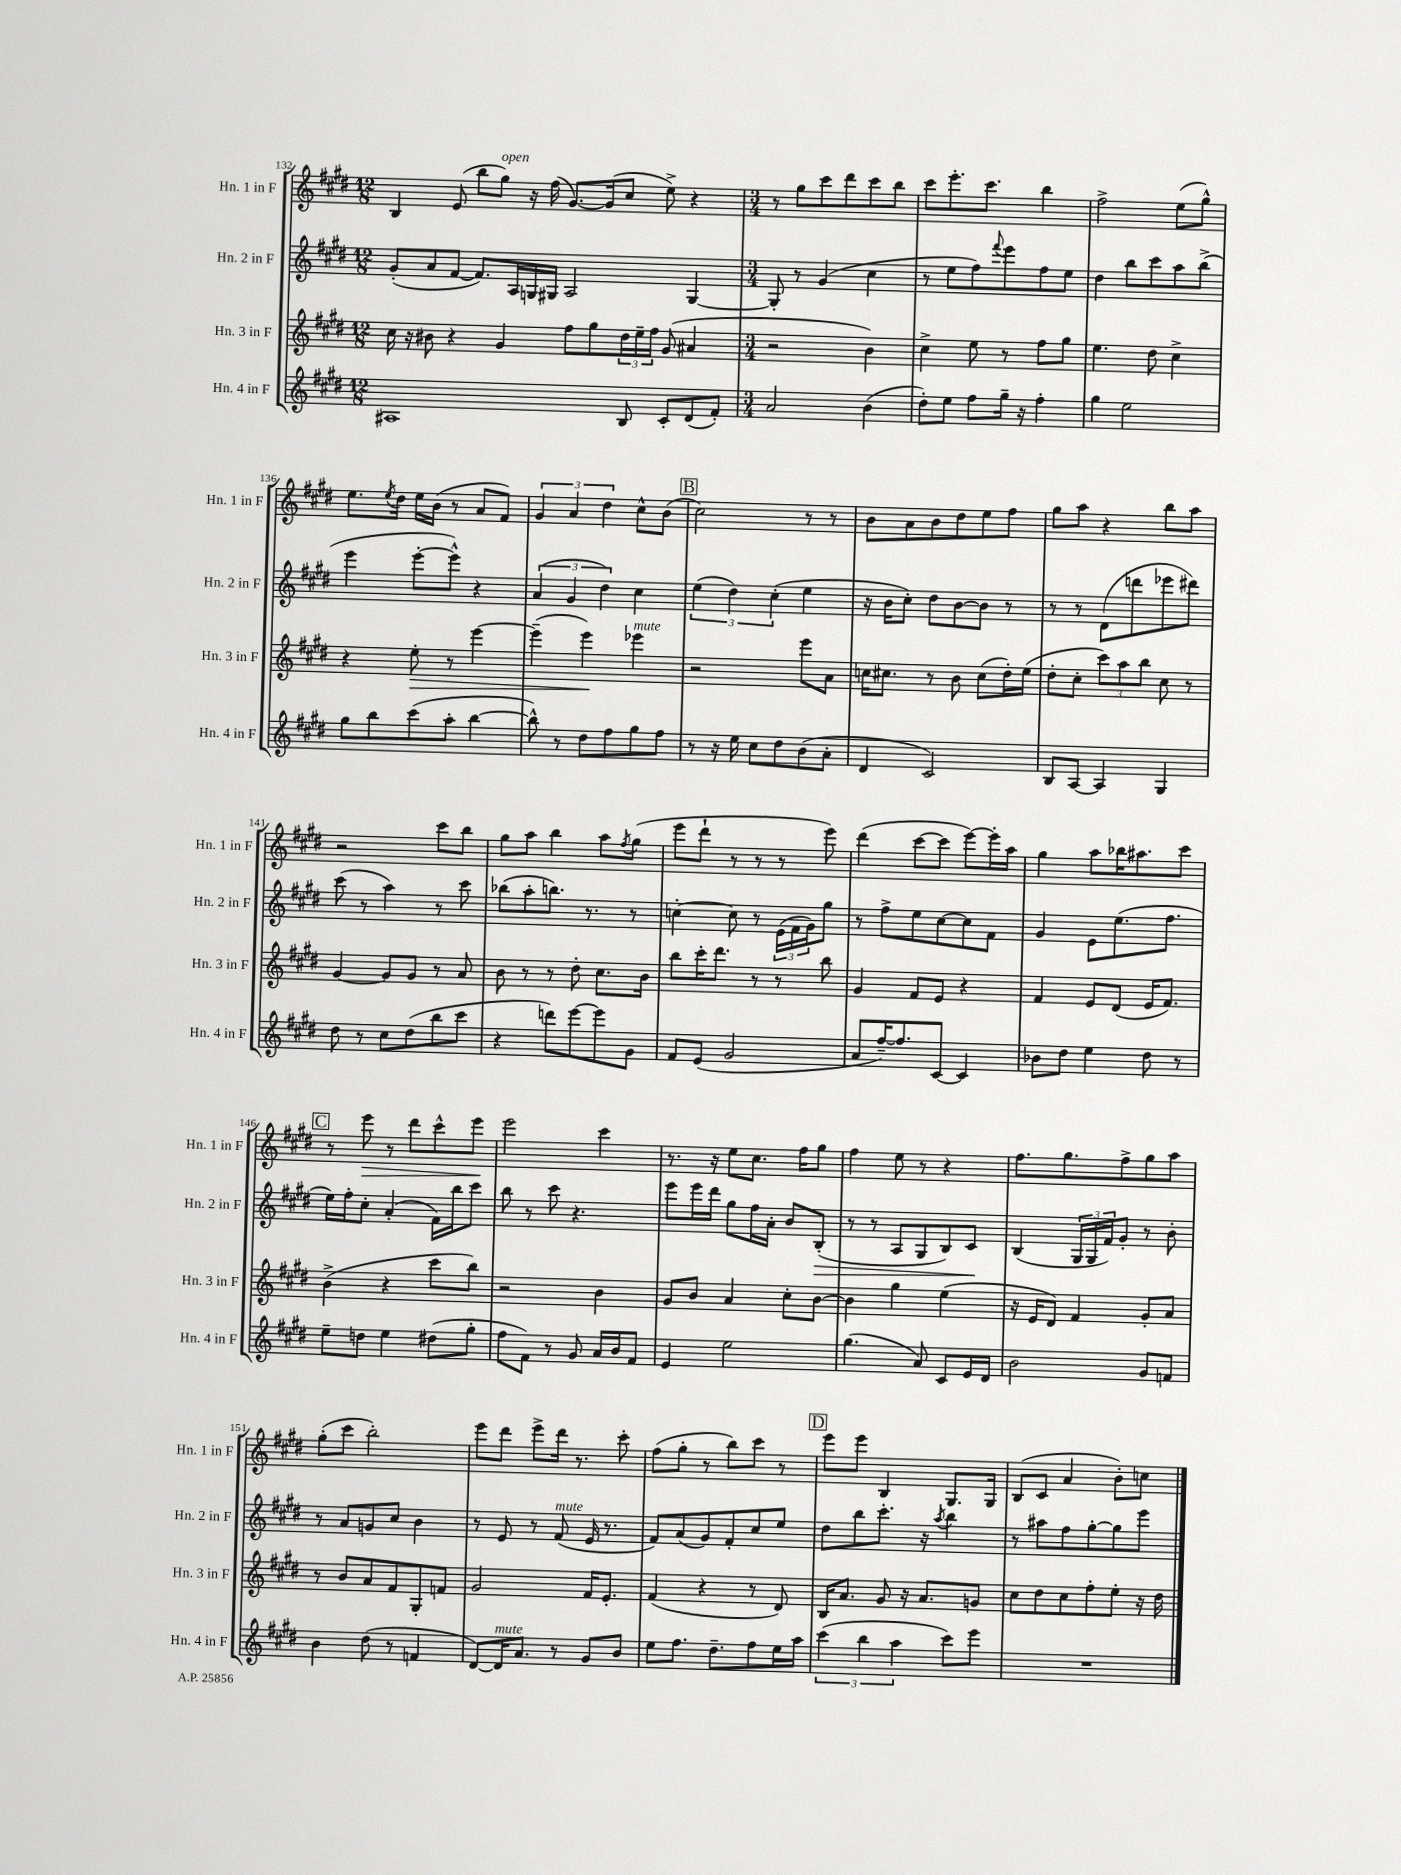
<<
\new StaffGroup <<
\new Staff = "s0" \with { instrumentName = "Hn. 1 in F" shortInstrumentName = "Hn. 1 in F" } {
    \clef treble \key e \major \numericTimeSignature \time 12/8
    b4 e'8( b''8 gis''8^\markup { \italic "open" }) r16 fis''16( gis'8.~) gis'16( cis''8 e''8->) r4 |
    \numericTimeSignature \time 3/4 r8 gis''8 cis'''8 dis'''8 cis'''8 b''8 |
    cis'''8 e'''8.-. cis'''8. b''4 |
    fis''2-> e''8( gis''8-^) |
    e''8. \acciaccatura { e''8 } dis''16 e''16 b'16( r8 a'8 fis'8) |
    \tuplet 3/2 { gis'4 a'4 dis''4 } cis''8-^ b'8( |
    \mark \markup { \box "B" } cis''2) r8 r8 |
    b'8 a'8 b'8 dis''8 e''8 fis''8 |
    gis''8 a''8 r4 b''8 a''8 |
    r2 cis'''8 b''8 |
    gis''8 a''8 b''4 a''8 \acciaccatura { fis''8 } gis''8( |
    e'''8 dis'''8-! r8 r8 r8 e'''8) |
    dis'''4( cis'''8~ cis'''8 e'''8~) e'''16-. a''16 |
    gis''4 a''8 bes''16 ais''8. cis'''8 |
    \mark \markup { \box "C" } r8 e'''8\> r8 dis'''8 cis'''8-^ e'''8\! |
    e'''2 cis'''4 |
    r8. r16 e''8 cis''8. fis''16 gis''8 |
    fis''4 e''8 r8 r4 |
    fis''8. gis''8. fis''8-> gis''8 a''8 |
    gis''8-.( cis'''8 b''2-.) |
    e'''8 dis'''8 e'''8-> dis'''16 r8. cis'''8-. |
    fis''8( gis''8-. r8 b''8) cis'''8 r8 |
    \mark \markup { \box "D" } e'''8 e'''8 b4 gis8. gis16 |
    b8( cis'8 a'4 b'8-.) c''8 \bar "|." |
}
\new Staff = "s1" \with { instrumentName = "Hn. 2 in F" shortInstrumentName = "Hn. 2 in F" } {
    \clef treble \key e \major \numericTimeSignature \time 12/8
    gis'8-.( a'8 fis'8~ fis'8.) a16 g16 gis16 a2 gis4~ |
    \numericTimeSignature \time 3/4 gis8-. r8 gis'4( cis''4 |
    r8 e''8 fis''8) \appoggiatura { fis'''8 } e'''8 fis''8 e''8 |
    dis''4 b''8 cis'''8 a''8 b''8->( |
    e'''4 e'''8~-. e'''8-^) r4 |
    \tuplet 3/2 { a'4( gis'4 dis''4) } cis''4 |
    \mark \markup { \box "B" } \tuplet 3/2 { e''4( dis''4) cis''4-.( } e''4 |
    r16 b'16 cis''8-.) dis''8 b'8~ b'8 r8 |
    r8 r8 dis'8( d'''8 ees'''8 dis'''8) |
    cis'''8( r8 a''4) r8 cis'''8 |
    bes''8( a''8-. b''8.) r8. r8 |
    c''4~-. c''8 r8 \tuplet 3/2 { e'16( fis'16 gis'16) } gis''8 |
    r8 fis''8-> e''8 cis''8~ cis''8 fis'8 |
    gis'4 e'8 e''8.( fis''8. |
    \mark \markup { \box "C" } e''16) fis''16-. cis''8-. a'4-.( fis'16) b''16 cis'''8 |
    b''8 r8 cis'''8 r4. |
    e'''8 e'''16 dis'''16 gis''8 fis''16 a'16-. b'8 b8-.\>( |
    r8 r8 a8 gis8 b8) cis'8\! |
    b4( \tuplet 3/2 { gis16 gis16 fis'16) } gis'8-. r8 b'8-. |
    r8 a'8 g'8 cis''8 b'4 |
    r8 e'8 r8 fis'8^\markup { \italic "mute" }( e'16 r8. |
    fis'8) a'8( gis'8) fis'8-. cis''8 e''8 |
    \mark \markup { \box "D" } dis''8 b''8 cis'''8.-. r16 \acciaccatura { a''8 } b''4 |
    r8 ais''8 fis''8 gis''8~-. gis''8 e'''8 \bar "|." |
}
\new Staff = "s2" \with { instrumentName = "Hn. 3 in F" shortInstrumentName = "Hn. 3 in F" } {
    \clef treble \key e \major \numericTimeSignature \time 12/8
    cis''16 r16 bis'8 r4 gis'4 fis''8 gis''8 \tuplet 3/2 { dis''16 e''16-- fis''16 } gis'8( ais'4 |
    \numericTimeSignature \time 3/4 r2 b'4) |
    cis''4-> e''8 r8 fis''8 gis''8 |
    e''4. dis''8 cis''4-> |
    r4 e''8-.\> r8 e'''4~ |
    e'''4--( e'''4\!) ees'''4^\markup { \italic "mute" } |
    \mark \markup { \box "B" } r2 e'''8 a'8 |
    c''16 cis''8. r8 b'8 cis''8( dis''16-.) e''16( |
    dis''8-. cis''8-. \tuplet 3/2 { cis'''8) a''8 b''8 } cis''8 r8 |
    gis'4~ gis'8 gis'8 r8 a'8 |
    b'8 r8 r8 dis''8-. cis''8. b'16 |
    b''8 cis'''16-. dis'''8. r8 r8 b''8 |
    gis'4 fis'8 e'8 r4 |
    fis'4 e'8 dis'8( e'16 fis'8.) |
    \mark \markup { \box "C" } b'4->( r4 cis'''8 b''8) |
    r2 b'4 |
    gis'8 b'8 a'4 cis''8-. b'8~ |
    b'4 gis''4 e''4( |
    r16 e'16 dis'8) fis'4 gis'8-. a'8 |
    r8 b'8 a'8 fis'8 gis8-. f'8 |
    gis'2 fis'16 e'8.-. |
    fis'4( r4 r8 dis'8) |
    \mark \markup { \box "D" } b16 a'8. gis'8 r16 a'8. g'8 |
    cis''8 dis''8 cis''8 fis''8-. e''8-. r16 dis''16 \bar "|." |
}
\new Staff = "s3" \with { instrumentName = "Hn. 4 in F" shortInstrumentName = "Hn. 4 in F" } {
    \clef treble \key e \major \numericTimeSignature \time 12/8
    ais1 b8 cis'8-. dis'8( fis'8-.) |
    \numericTimeSignature \time 3/4 a'2 b'4( |
    dis''8-.) e''8 fis''8 gis''16-- r16 fis''4-. |
    gis''4 e''2 |
    gis''8 b''8 cis'''8( a''8-. b''4~ |
    b''8-^) r8 dis''8 fis''8 gis''8 fis''8 |
    \mark \markup { \box "B" } r8 r16 e''16 cis''8 dis''8 b'8( a'8-. |
    dis'4 cis'2) |
    b8 a8~ a4 gis4 |
    dis''8 r8 cis''8 dis''8( b''8 cis'''8 |
    r4 d'''8) e'''8~ e'''8 gis'8 |
    fis'8 e'8( gis'2 |
    a'8 fis''16~--) fis''8. cis'8~ cis'4 |
    bes'8 dis''8 e''4 dis''8 r8 |
    \mark \markup { \box "C" } e''8-- d''8 e''4 dis''8( gis''8-. |
    fis''8 fis'8) r8 gis'8 a'16 b'16 fis'8 |
    e'4 e''2 |
    gis''4.( a'8) cis'8 e'16 dis'16 |
    b'2 gis'8 f'8 |
    b'4 dis''8( r8 f'4 |
    dis'8~) dis'16^\markup { \italic "mute" } a'8. r8 gis'8 b'8 |
    e''8 fis''8. dis''8.-- fis''8 e''16 a''16 |
    \mark \markup { \box "D" } \tuplet 3/2 { cis'''4( b''4 a''4 } cis'''8) e'''8 |
    R2. \bar "|." |
}
>>
>>
\layout { \context { \Score currentBarNumber = #132 } }
